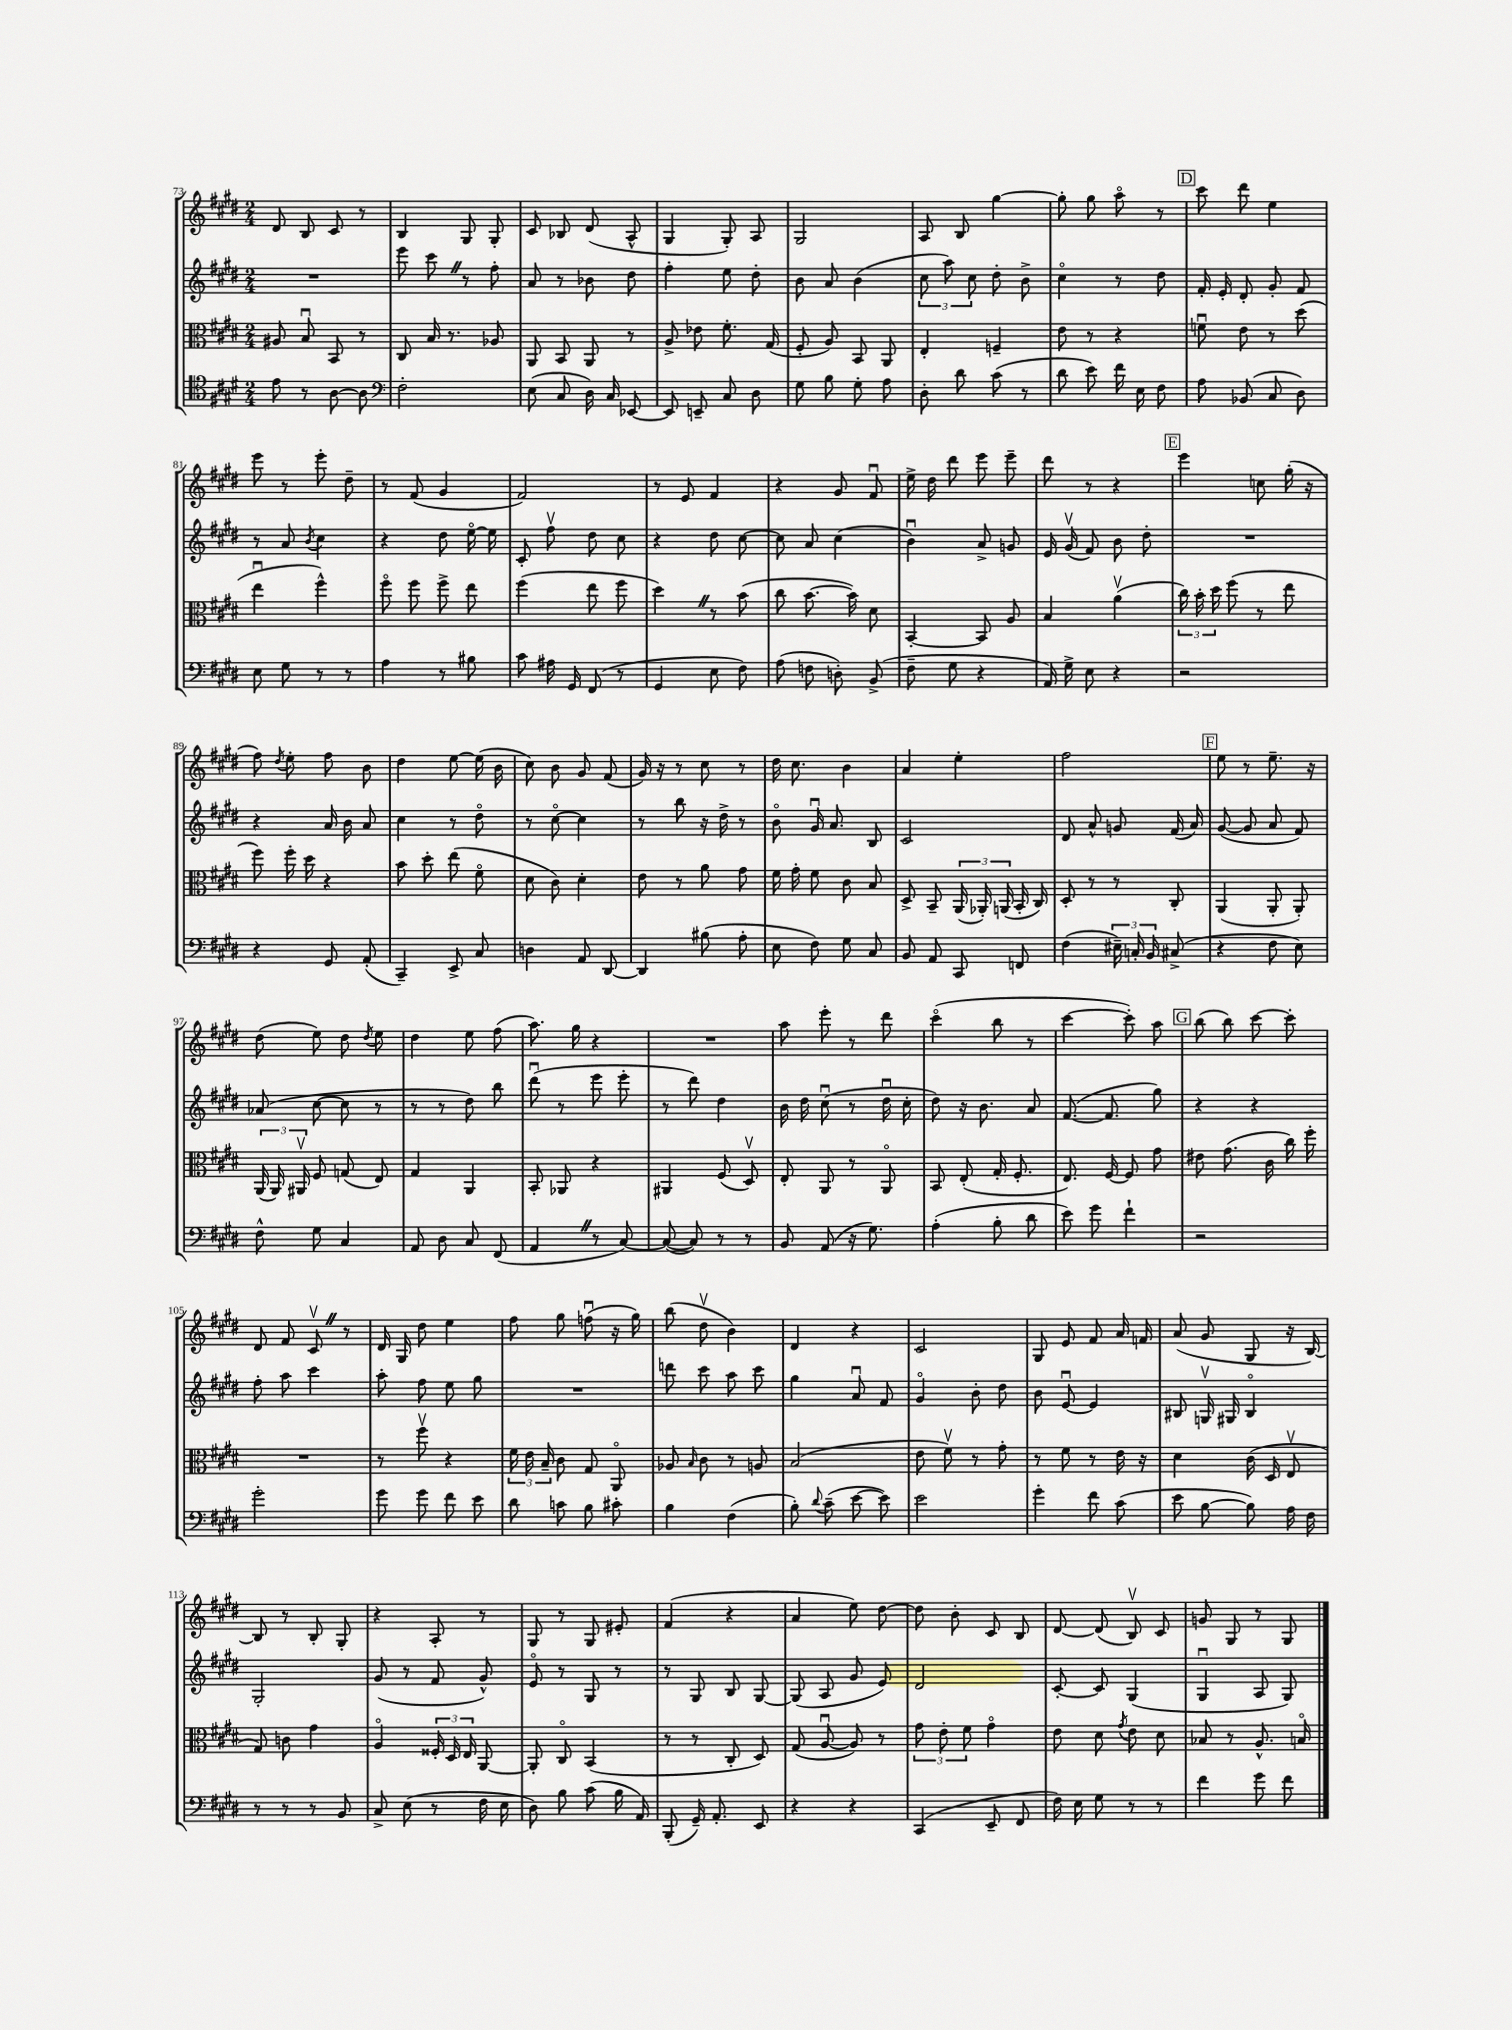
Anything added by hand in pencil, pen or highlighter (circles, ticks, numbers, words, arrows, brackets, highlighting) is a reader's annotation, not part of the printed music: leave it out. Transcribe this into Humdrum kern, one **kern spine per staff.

**kern	**kern	**kern	**kern
*staff4	*staff3	*staff2	*staff1
*clefC4	*clefC3	*clefG2	*clefG2
*k[f#c#g#d#]	*k[f#c#g#d#]	*k[f#c#g#d#]	*k[f#c#g#d#]
*M2/4	*M2/4	*M2/4	*M2/4
8e	8A#	2r	8d#
8r	8Bu	.	8B
[8A	8BB	.	8c#
8A]	8r	.	8r
=	=	=	=
*clefF4	*	*	*
2F#'	8C#	8eee	4B
.	16B	8ccc#	.
.	8.r	.	.
.	.	8r	8G#
.	8A-	8ff#'	8G#'
=	=	=	=
(8E	8AA	8a	8c#
8C#	8BB	8r	8B-
16D#)	8AA	8b-	(8d#
16C#	.	.	.
[8EE-	8r	8dd#	8A^^
=	=	=	=
8EE-]	8A^	4ff#'	4G#
8EE~	8e-	.	.
8C#	8.f#'	8ee	8G#')
8D#	.	8dd#'	8A
.	(16G#	.	.
=	=	=	=
8G#	8F#'	8b	2G#
8B	8A)	8a	.
8G#'	8BB	(4b	.
8A	8AA	.	.
=	=	=	=
8D#'	4E'	12cc#	8A
.	.	12aa)	.
8d#	.	.	8B
.	.	12cc#	.
(8c#	4F~	8dd#'	[4gg#
8r	.	8b^	.
=	=	=	=
8d#	8e	4cc#o	8gg#']
8e)	8r	.	8gg#
16f#	4r	8r	8aao
16E	.	.	.
8F#	.	8dd#	8r
=	=	=	=
8A	8fu	16f#'	8ccc#
.	.	16e'	.
(8BB-	8e	8d#'	8ddd#
8C#	8r	8g#'	4ee
8D#)	(8dd#	8f#	.
=	=	=	=
8E	4eeu	8r	8eee
8G#	.	8a	8r
.	.	8qb	.
8r	4ff#^^)	4cc#	8eee'
8r	.	.	8dd#~
=	=	=	=
4A	8ff#o	4r	8r
.	8ff#	.	(8f#
8r	8ff#^	8dd#	4g#
8B#	8ee	[16eeo	.
.	.	16ee]	.
=	=	=	=
8c#	(4ff#	8c#'	2f#)
16A#	.	8ff#v	.
16GG#	.	.	.
(8FF#	8ee	8dd#	.
8r	8ff#	8cc#	.
=	=	=	=
4GG#	4dd#)	4r	8r
.	.	.	8e
8E	8r	8dd#	4f#
8F#)	(8b	[8cc#	.
=	=	=	=
(8A	8cc#	8cc#]	4r
8F	[8.b	8a	.
8D')	.	(4cc#	8g#
.	16b])	.	.
(8BB^	8d#	.	8f#u
=	=	=	=
8F#~	[4BB'	4bu)	16ee^
.	.	.	16dd#
8G#	.	.	8ddd#
4r	8BB]	8a^	8eee
.	8A	8g	8eee~
=	=	=	=
16AA)	4B	16e	8ddd#
16G#^	.	(16g#v	.
8E	.	8f#)	8r
4r	(4av	8b	4r
.	.	8dd#'	.
=	=	=	=
2r	24cc#)	2r	4eee
.	24b'	.	.
.	24dd#	.	.
.	(8ff#	.	.
.	8r	.	8cc
.	8ee	.	(16gg#'
.	.	.	16r
=	=	=	=
4r	8ff#)	4r	8ff#)
.	.	.	8qdd#
.	16ff#'	.	8ee'
.	16dd#	.	.
8GG#	4r	16a	8ff#
.	.	16b	.
(8AA'	.	8a	8b
=	=	=	=
4CC#~)	8b	4cc#	4dd#
.	8dd#'	.	.
8EE^	(8ee	8r	[8ee
8C#	8f#o	8dd#o	(16ee]
.	.	.	16b
=	=	=	=
4D	8d#	8r	8cc#)
.	8c#)	[8cc#o	8b
8AA	4d#'	4cc#]	8g#
[8DD#	.	.	(8f#
=	=	=	=
4DD#]	8e	8r	16g#)
.	.	.	16r
.	8r	8bb	8r
(8B#	8a	16r	8cc#
.	.	16dd#^	.
8A'	8g#	8r	8r
=	=	=	=
8E	16f#	8bo	16dd#
.	16g#'	.	8.cc#
8F#)	8f#	16g#u	.
.	.	8.a	.
8G#	8c#	.	4b
8C#	8B	8B	.
=	=	=	=
8BB	8D#^	2c#	4a
8AA	8BB~	.	.
8CC#	(24AA	.	4ee'
.	24AA-')	.	.
.	(24AA	.	.
8FF	16BB'	.	.
.	16C#)	.	.
=	=	=	=
(4F#	8D#'	8d#	2ff#
.	8r	8a^^	.
24E#~)	8r	8g	.
24C'	.	.	.
24BB	.	.	.
(8C#^	8C#'	(16f#	.
.	.	16a)	.
=	=	=	=
4r	(4AA	([8g#	8ee
.	.	8g#]	8r
8F#	8AA'	8a	8.ee~
8E)	8AA')	8f#)	.
.	.	.	16r
=	=	=	=
8F#^^	(24AA	(8a-	(8dd#
.	24AA)	.	.
.	24AA#v	.	.
8G#	8F#	[8cc#	8ee)
4C#	(8G	8cc#]	8dd#
.	.	.	8qdd#
.	8E)	8r	8ee
=	=	=	=
8AA	4G#	8r	4dd#
8D#	.	8r	.
8C#	4AA	8dd#)	8ee
(8FF#	.	8bb	(8ff#
=	=	=	=
4AA	8BB'	(8ddd#u	8.aa)
.	8AA-	8r	.
.	.	.	16gg#
8r	4r	8eee	4r
[8C#)	.	8eee'	.
=	=	=	=
(8C#_	4AA#	8r	2r
8C#])	.	8ddd#)	.
8r	(8F#	4dd#	.
8r	8D#v)	.	.
=	=	=	=
8BB	8E'	16b	8aa
.	.	16dd#	.
(8AA	8AA	(8cc#u	8eee'
16r	8r	8r	8r
8.G#)	.	.	.
.	8AAo	16dd#u	8ddd#
.	.	16cc#'	.
=	=	=	=
(4A'	8BB	8dd#)	(4ccc#o
.	(8E'	16r	.
.	.	8.b	.
8B'	16G#'	.	8bb
.	8.F#'	.	.
8d#	.	8a	8r
=	=	=	=
8e)	8.E)	([8.f#	[4ccc#
8g#	.	.	.
.	[16F#	8.f#]	.
4f#`	8F#]	.	8ccc#'])
.	8g#	8gg#)	8aa
=	=	=	=
2r	8e#	4r	(8bb
.	(8.g#	.	8bb)
.	.	4r	[8ccc#
.	16c#	.	.
.	16cc#)	.	8ccc#']
.	16ff#'	.	.
=	=	=	=
2g#'	2r	8ff#'	8d#
.	.	8aa	8f#
.	.	4ccc#	8c#v
.	.	.	8r
=	=	=	=
8g#	8r	8aa'	16d#
.	.	.	16G#
8g#	8ff#v	8ff#	8dd#
8f#	4r	8ee	4ee
8e	.	8gg#	.
=	=	=	=
8d#	24f#	2r	8ff#
.	24e	.	.
.	24B~	.	.
8c	8c#	.	8gg#
8B	8G#	.	(8ffu
8c#'	8AAo	.	16r
.	.	.	16gg#)
=	=	=	=
4B	8A-	8ddd	(8bb
.	16qqB	.	.
.	8c#	8ccc#	8dd#v
(4F#	8r	8aa	4b)
.	8A	8ccc#	.
=	=	=	=
8B')	(2B	4gg#	4d#
8qqd#	.	.	.
(8c#~	.	.	.
[8e	.	8au	4r
8e])	.	8f#	.
=	=	=	=
2e	8e	4g#o	2c#
.	8f#v)	.	.
.	8r	8b'	.
.	8g#'	8dd#	.
=	=	=	=
4g#'	8r	8b	8G#
.	8f#	[8eu	8e
8f#	8r	4e]	8f#
(8c#	16e	.	16a
.	16r	.	16f
=	=	=	=
8e	4d#	8B#	(8a
[8B	.	16Gv	8g#
.	.	16G#	.
8B])	(16c#	4B#o	8G#
.	16D#	.	.
16A	8Ev	.	16r
16F#	.	.	[16B)
=	=	=	=
8r	8G#)	2G#'	8B]
8r	8c	.	8r
8r	4g#	.	8B'
8BB	.	.	8G#'
=	=	=	=
8C#^	4Ao	(8g#	4r
(8E	.	8r	.
8r	24F##'	8f#	8A'
.	24D#	.	.
.	24E	.	.
16F#	[8AA	8g#^^)	8r
16E	.	.	.
=	=	=	=
8D#)	8AA']	8eo	8G#
8B	8C#o	8r	8r
(8c#	(4BB	8G#	8G#
16B	.	8r	8e#'
16AA)	.	.	.
=	=	=	=
(8BBB'	8r	8r	(4f#
16GG#~)	8r	8G#	.
8.AA'	.	.	.
.	8C#'	8B	4r
8EE	8D#)	[8G#	.
=	=	=	=
4r	(8G#	(8G#]	4a
.	[8Au	8A	.
4r	8A])	8g#	8ee)
.	8r	8e)	[8dd#
=	=	=	=
(4CC#	12g#	2d#	8dd#]
.	12e'	.	.
.	.	.	8b'
.	12f#	.	.
8EE~	4g#o	.	8c#
8FF#	.	.	8B
=	=	=	=
16F#)	8e	[8c#'	[8d#
16E	.	.	.
8G#	8d#	8c#]	(8d#]
.	8qg#	.	.
8r	8e	(4G#	8Bv)
8r	8d#	.	8c#
=	=	=	=
4f#	8B-	4G#u	8g
.	8r	.	8G#
8g#	8.A^^	8A	8r
8f#	.	8G#)	8G#
.	16Bo	.	.
==	==	==	==
*-	*-	*-	*-
